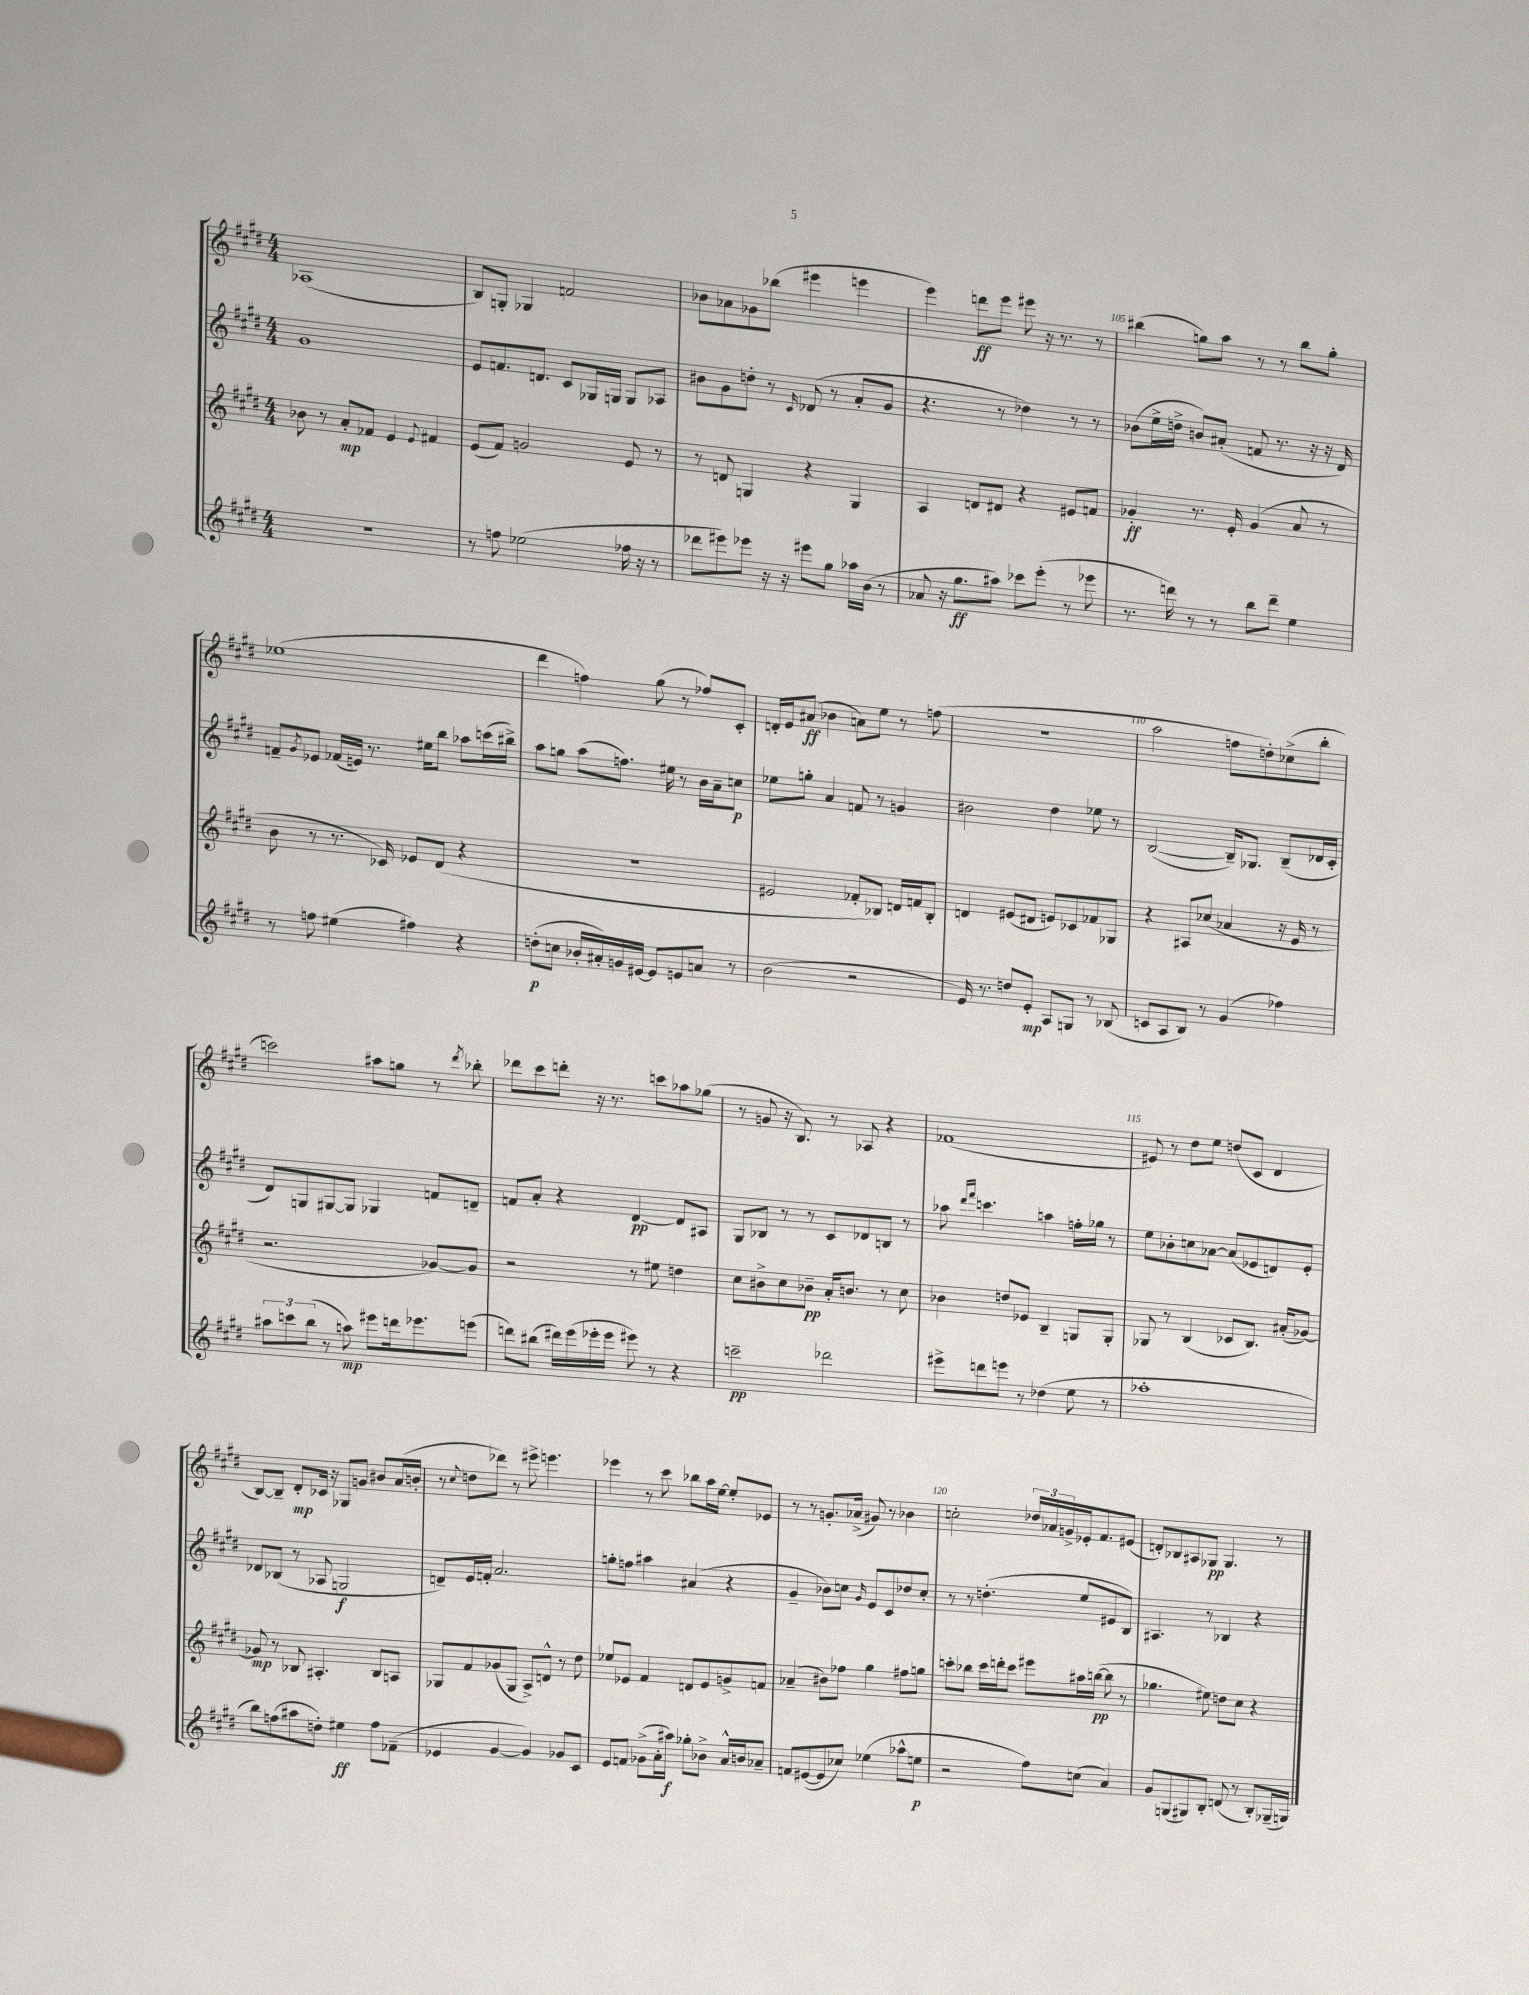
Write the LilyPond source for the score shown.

<<
\new StaffGroup <<
\new Staff = "s0" {
    \clef treble \key e \major \numericTimeSignature \time 4/4
    aes1( |
    b8) g8-. ges4 f'2 |
    bes'8 aes'8 ges'8 bes''8( eis'''4 e'''4 |
    e'''4) d'''8\ff e'''8 eis'''8 r16 r8. r8 |
    bis''4( g''8) a''8 r8 r8 bis''8 g''8-. |
    ees''1( |
    dis'''4 f''4) gis''8( r8 fes''8) cis'8-. |
    d'16-. e'16 ais'8\ff( bes'4 a'8) e''8 r8 f''8( |
    R1 |
    a''2 f''8 d''8-.) ces''8->( b''8-. |
    c'''2) ais''8 g''8 r8 \acciaccatura { dis'''8 } bes''8-. |
    des'''8 cis'''8 d'''8-. r16 r8. c'''8 aes''8 ges''8( |
    r8 g'8 r16 b8.) r8 aes8 r4 |
    fes'1( |
    eis'8) r8 dis''8 e''8 d''8( cis'8 dis'4 |
    b8~) b8-- dis'8-.\mp ces'16 r16 ges8 g'8 bis'8 a'16( b'16-. |
    r8 \appoggiatura { cis''8 } d''8 des'''8) r8 eis'''8-> e'''4. |
    ees'''4 r8 cis'''8 bes''8 a''16 e''16~ e''8-. ees'8 |
    r8 r8 g'8.-. aes'16->( gis'8) r8 bes'4 |
    c''2-. \tuplet 3/2 { des''16 aes'16 g'16-> } ees'16-. fis'8. eis'8( |
    d'8-.) bes8 ais8 ges8\pp ges4. r8 \bar "|." |
}
\new Staff = "s1" {
    \clef treble \key e \major \numericTimeSignature \time 4/4
    gis'1 |
    e'8 f'8. d'8. cis'8 ges16 g16 g8 aes8 |
    bis'8 gis'8 d''8-. r8 \grace { cis'16 } des'8( r8 a'8-. gis'8 |
    r4. r8 des''4) r8 r8 |
    bes'8( e''16-> d''16-> b'8) ais'8-.( f'8 r8. r16 r16 dis'16) |
    f'8-- \acciaccatura { gis'8 } ees'8 fes'16( e'16) r8. eis''16 b''8 aes''8 c'''16( bis''16->) |
    a''8 g''8 a''8( f''8.) eis''16 r8 b'16 a'16-- c''8\p |
    ees''8 g''8-. a'4 f'8 r8 g'4 |
    bis'2 dis''4 ees''8 r8 |
    b2~( b16--) ges8. b8--( des'16 cis'16-. |
    dis'8) g8 gis8~ gis8 ges4 f'8 d'8-- |
    f'8 a'8-. r4 dis'4~\pp dis'8 ais8 |
    gis8 bes8 r8 r8 cis'8 des'8 b8 r8 |
    aes''8 \grace { dis'''16 fis'''16 } c'''4. a''4 f''16-. ges''16 r8 |
    e''8 bes'8-. c''8 aes'8~ aes'8( ees'8 d'8) ees'8-. |
    des'8 bes8( r8 aes8 g2\f |
    d'8--) e'16 f'16-. a'2. |
    g''8-. f''8 ais''4 ais'4( r4 |
    gis'4-- bes'8) c''8 \grace { gis'16 } e'8 cis'8 des''8 c''8-. |
    r8 r8 d''4.-.( e''8 eis'8 b8) |
    ais4. r8 bes4 r4 \bar "|." |
}
\new Staff = "s2" {
    \clef treble \key e \major \numericTimeSignature \time 4/4
    bes'8 r8 a'8-.\mp fes'8 e'4 \appoggiatura { e'8 } fis'4 |
    e'8( fis'8) g'2 e'8 r8 |
    r8 d'8 g4 r4 g4 |
    a4 d'8 dis'8 r4 eis'8 f'8 |
    ges'4-.\ff r8. e'16-. ges'4( a'8 r8 |
    b'8 r8 r8. ces'16) ees'8 dis'8( r4 |
    r1 |
    eis'2 fes'8-. bes8) d'16 f'16 bes8-. |
    d'4 eis'8( dis'8 e'8) ces'8 fes'8 ges8 |
    r4 ais8 ces''8( aes'4 r16 e'16 r8 |
    r2. ges'8~) ges'8 |
    r2 r8 eis''8 d''4 |
    cis''8 bis'8-> cis''8 bes'8--\pp a'16-. b'8. r8 cis''8 |
    bes'4 d''8 ees'8 b4-- g8 g8-. |
    ges8 r8 b4( ces'8 b8.) ais'16-.( ges'8~) |
    ges'8\mp r8 bes8 ais4.-. bes8 a8 |
    ges8 fis'8 ges'8( ges8 a8->) d'8-^ r8 dis''8 |
    ees''8 ees'8 fis'4 d'8 ees'8 g'8-> f'8 |
    aes'4--( bis'8) fes''8 gis''4 fis''8 g''8 |
    c'''8-. bes''8 c'''16 d'''16-. c'''8 eis'''8 ais''16 b''16~\pp( b''8 r8 |
    ges''4. eis''8) d''8 cis''8 r4 \bar "|." |
}
\new Staff = "s3" {
    \clef treble \key e \major \numericTimeSignature \time 4/4
    R1 |
    r8 f''8 ees''2( fes''16 r16 r8 |
    des'''8 eis'''8) ees'''8 r16 r16 eis'''8 gis''8 aes''16 b'16( r8 |
    aes'8 r16 gis''8.\ff ais''8) ces'''8 e'''8-.( r8 ees'''8 |
    r8. d'''16) r8 r8 b''8 d'''8-- e''4 |
    r8 f''8 eis''4( fis''4) r4 |
    d''8-.\p( c''8 bes'16-. ais'16-.) g'16 eis'16~ eis'8 e'8 a'8 r8 |
    b'2( r2 |
    e'16) r8. d''8 e'8-.\mp a8 g8 r8 bes8( |
    c'8 a8 b8) r8 gis'4( fes''4) |
    \tuplet 3/2 { ais''8 c'''8 b''8( } r8 a''8\mp) eis'''8 d'''16 ees'''8. e'''8( |
    d'''8) bis''8( dis'''16) e'''16( ees'''16-. ees'''16 eis'''8) r8 r4 |
    c'''2--\pp des'''2 |
    eis'''8-> d'''8 e'''8 r8 des''4( e''8 r8 |
    aes''1-. |
    b''8) f''8( ais''8 d''8-.) eis''4\ff f''8 fes'8--( |
    ees'4 gis'4~ gis'4) ges'8 cis'8 |
    e'8 f'8 ges'8->( a'16-. ais''16\f) ges''8-. bes'8-> a'16-^ b'16 aes'8-- |
    f'8 eis'8~( eis'8 ces''8) ees''4( aes''8-^ e''8\p |
    r2 fis''8) c''8( a'4) |
    gis'8 g8( gis8) b8-. d'8( r8 b8-.) ges16--( g16) \bar "|." |
}
>>
>>
\layout { \context { \Score currentBarNumber = #101 \override BarNumber.break-visibility = ##(#f #t #t) barNumberVisibility = #(every-nth-bar-number-visible 5) } }
